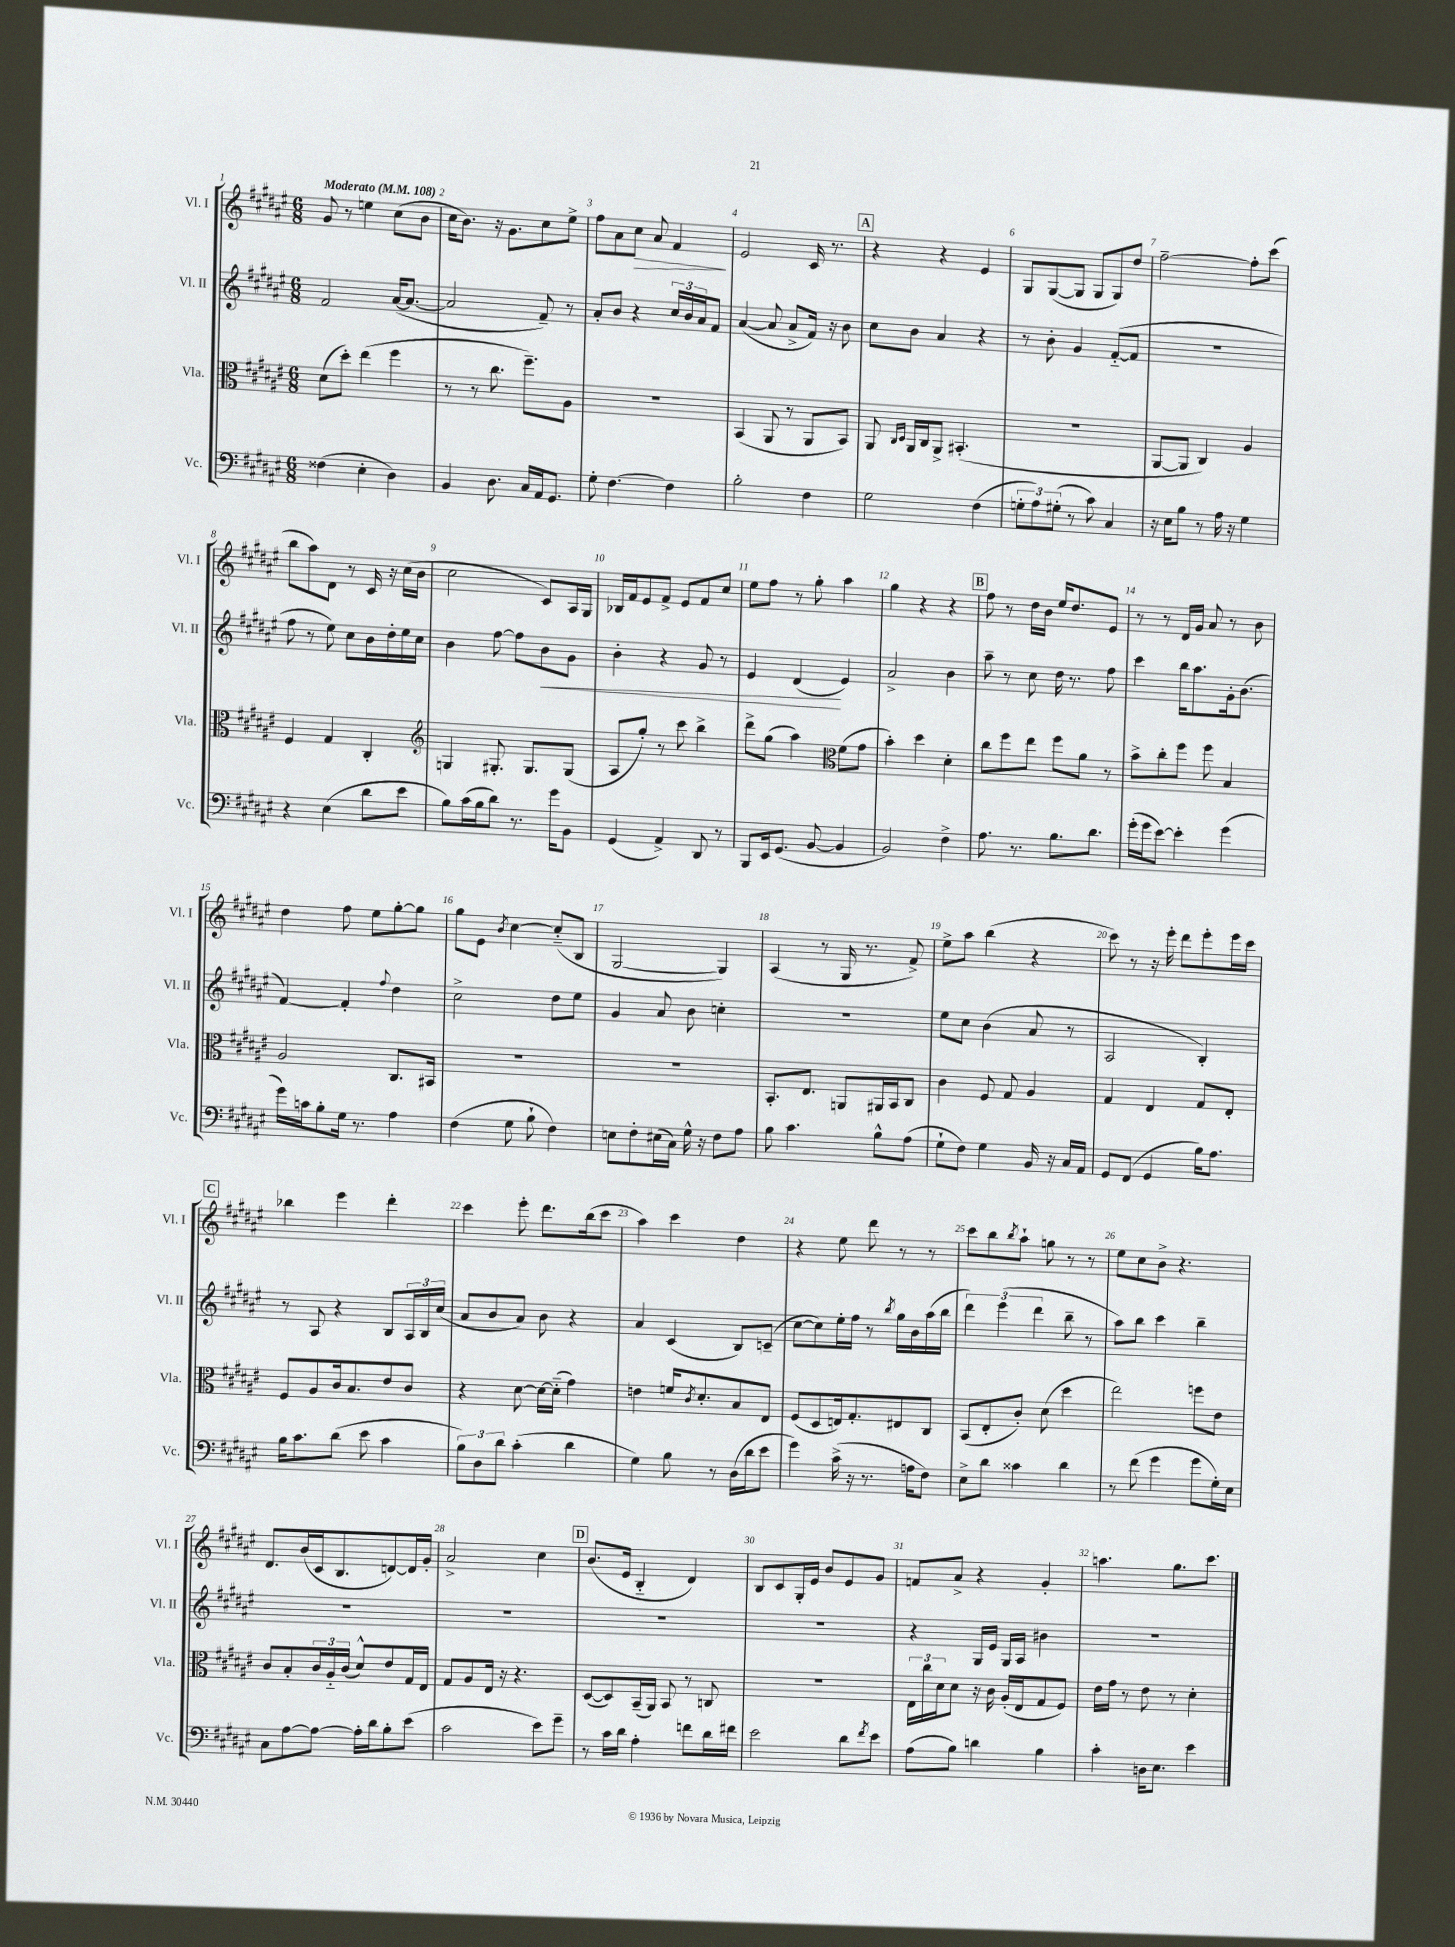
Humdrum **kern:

**kern	**kern	**kern	**kern
*staff4	*staff3	*staff2	*staff1
*clefF4	*clefC3	*clefG2	*clefG2
*k[f#c#g#d#a#e#]	*k[f#c#g#d#a#e#]	*k[f#c#g#d#a#e#]	*k[f#c#g#d#a#e#]
*M6/8	*M6/8	*M6/8	*M6/8
*MM108	*MM108	*MM108	*MM108
(4F##\	(8d#\L	2f#/	8g#/
.	8dd#'\J)	.	8r
4E#'\	(4ee#\	.	4ee\
4D#\)	4ff#\	([16a#/LK	(8cc#\L
.	.	8.a#/_J	.
.	.	.	8b\J
=	=	=	=
4BB/	8r	2a#/]	16cc#\LK
.	.	.	8.b\J)
.	8r	.	.
8.D#\	8.cc#\	.	16r
.	.	.	8.g#\L
16C#/LL	8.ff#~\L)	.	.
16AA#/J	.	8f#~/)	8cc#\
8.GG#/J	.	.	.
.	8A#\J	8r	8ee#^\J
=	=	=	=
8G#'\	2.r	8a#'/L	8ff#\L
[4.F#\	.	8b/J	8a#\
.	.	4r	8cc#\J
.	.	.	8a#/
4F#\]	.	24cc#/LL	4f#/
.	.	24b/	.
.	.	24a#/J	.
.	.	8f#/J	.
=	=	=	=
2B'\	(4BB/	([4a#/	2e#/
.	8AA#/	8a#/]	.
.	8r	8a#^/L	.
4F#\	8AA#/L	16f#/Jk)	16c#/
.	.	16r	8.r
.	8BB/J)	8b\	.
=	=	=	=
2G#\	8AA#/	8cc#\L	4r
.	16qqC#/LL	.	.
.	16qqD#/JJ	.	.
.	16AA#/LL	8b\J	.
.	16C#/J	.	.
.	8AA#^/J	4a#/	4r
.	(4.BB#'/	.	.
(4F#\	.	4r	4e#/
=	=	=	=
12G'\L	2.r	8r	8G#/L
12A#\)	.	.	.
.	.	8b'\	([8G#/
(12G#'\J	.	.	.
8r	.	4g#/	8G#/]J
8c#\)	.	.	8G#/L
4C#/	.	([8f#'~/L	8G#/)
.	.	8f#/]J	8dd#/J
=	=	=	=
16r	[8AA#/L	2.r	[2ff#~\
16E#\LK	.	.	.
8B\J	8AA#/]J	.	.
8r	4C#/)	.	.
16A#\	.	.	.
16r	.	.	.
4G#\	4A#/	.	8ff#'\]L
.	.	.	(8ccc#\J
=	=	=	=
4r	4F#/	8ff#\	8bb\L
.	.	8r	8aa#\)
(4E#\	4G#/	8ee#\)	8d#\J
.	.	8cc#\L	8r
8d#\L	4C#'/	16b\L	16c#/
.	.	16dd#'\	16r
8e#\J	.	16ee#\	(16cc#\LL
.	.	16cc#\JJ	16b\JJ
=	=	=	=
*	*clefG2	*	*
8B\L)	4G/	4b\	2cc#\
(16c#\L	.	.	.
16B\J	.	.	.
8d#\J)	8.G#'/	[8ff#\	.
8.r	.	8ff#\]L	.
.	8.G#/L	.	.
.	.	8b\	8c#/L)
16g#\LK	.	.	.
8BB\J	(8G#/J	8g#\J	16A#/L
.	.	.	16G#/JJ
=	=	=	=
(4GG#/	8A#/L	4b'\	16B-/LL
.	.	.	16f#/J
.	8gg#'/J)	.	8e#/
4AA#^/)	8r	4r	8f#^/J
.	8ccc#\	.	8e#/L
8DD#/	4bb^\	8g#/	8f#/
8r	.	8r	8cc#/J
=	=	=	=
8BBB/L	8ddd#^\L	4e#/	8ee#\L
16EE#/k	(8gg#\J	.	8ff#\J
(8.GG#/J	.	.	.
.	4aa#\)	(4d#/	8r
[8BB/	.	.	8gg#'\
*	*clefC3	*	*
4BB/]	(8f#\L	4e#/)	4aa#\
.	8g#\J	.	.
=	=	=	=
2BB/)	4b'\)	2a#^/	4gg#\
.	4dd#\	.	4r
4F#^\	4d#'\	4b\	4r
=	=	=	=
8.A#\	8cc#\L	8aa#~\	8ff#\
.	8ff#\	8r	8r
8.r	.	.	.
.	8ee#\J	8cc#\	16dd#\LL
.	.	.	16b\JJ
8.B\L	8ff#\L	16dd#\	16ee#/LK
.	.	8.r	8.dd#/
.	8a#\J	.	.
8.d#\J	.	.	.
.	8r	8ff#\	8e#/J
=	=	=	=
(16g#'\LL	8b^\L	4ccc#\	8r
16g#\J	.	.	.
[8e#\J)	8cc#'\	.	8r
4e#'\]	8ff#\J	16bb\LK	16d#/LL
.	.	8.aa#\	16g#/JJ
.	8ff#\	.	8a#/
(4g#\	4B/	16g#'\k	8r
.	.	(8.b\J	.
.	.	.	8b\
=	=	=	=
16g#\LL)	2A#/	[4f#/)	4dd#\
16c\J	.	.	.
8B'\	.	.	.
16G#\Jk	.	4f#'/]	8ff#\
8.r	.	.	.
.	.	.	8ee#\L
.	.	8qqff#/	.
4A#\	8.C#/L	4dd#\	[8gg#'\
.	.	.	8gg#\]J
.	16BB#/Jk	.	.
=	=	=	=
(4F#\	2.r	2cc#^\	8gg#\L
.	.	.	8e#\J
.	.	.	8qb/
8G#\	.	.	[4cc#\
8B`\	.	.	.
4F#\)	.	8dd#\L	(8cc#'~/]L
.	.	8ee#\J	8B/J
=	=	=	=
8E\L	2.r	4g#/	[2G#/
8F#'\	.	.	.
(16E#\L	.	8a#/	.
16C#\JJ)	.	.	.
16G#^^\	.	8b\	.
16r	.	.	.
8F#\L	.	4cc'\	4G#/])
8A#\J	.	.	.
=	=	=	=
8B\	8.BB'/L	2.r	(4A#/
4.c#\	.	.	.
.	8.E#/J	.	.
.	.	.	8r
.	8AA/L	.	16G#/
.	.	.	8.r
8B^^\L	16AA#/L	.	.
.	16BB/J	.	.
(8A#\J	8C#/J	.	8f#^/)
=	=	=	=
8G#`\L	4c#\	8ee#\L	8ee#^\L
8F#\J)	.	8cc#\J	8aa#\J
4G#\	8F#/	(4b\	(4bb\
.	8G#/	.	.
16BB/	4A#/	8a#/	4r
16r	.	.	.
16C#/LL	.	8r	.
16AA#/JJ	.	.	.
=	=	=	=
8GG#/L	4G#/	2A#/	8ccc#\)
(8FF#/J	.	.	8r
4GG#/	4E#/	.	16r
.	.	.	16eee#'\
.	.	.	8ddd#\L
16B\LK)	8G#/L	4B'/)	8eee#'\
8.A#\J	.	.	.
.	8E#'/J	.	16eee#\L
.	.	.	16ccc#\JJ
=	=	=	=
16B\LK	8F#/L	8r	4bb-\
8.c#\	.	.	.
.	8A#/	8A#/	.
(8d#\J	16c#/k	4r	4eee#\
.	8.B/	.	.
8e#\	.	.	.
4c#\	8e#/	8B/L	4ddd#'\
.	8c#/J	24A#/L	.
.	.	24B/	.
.	.	(24cc#/JJ	.
=	=	=	=
12B\L)	4r	8a#/L	4ccc#\
12D#\	.	.	.
.	.	8b/	.
12d#\J	.	.	.
(4c#'\	[8d#\	8a#/J)	8eee#'\
.	16d#\_LL	8b\	8.ddd#\L
.	(16d#'~\]JJ	.	.
4d#\	4g#\)	4r	.
.	.	.	(16bb\k
.	.	.	8ccc#\J
=	=	=	=
4G#\)	4e\	4a#/	4aa#\)
8B\	16f/LK	(4c#/	4ccc#\
.	8qc#/	.	.
.	8.d#'/	.	.
8r	.	.	.
(16D#\LL	8B/	8B/L)	4dd#\
16d#\J	.	.	.
8e#\J	8E#/J	(8c~/J	.
=	=	=	=
4g#\)	(8F#/L	[8cc#\L	4r
.	8D#/	8cc#\])	.
(16c#^\	16E/k)	16ee#'\L	8ee#\
16r	8.G#'/	16ff#\JJ	.
8.r	.	8r	8ddd#\
.	.	8qbb/	.
.	8E#/	16gg#\LL	8r
16A\LK	.	16b\	.
8F#\J)	8C#/J	(16aa#\	8r
.	.	16bb\JJ	.
=	=	=	=
8E#^\L	(8BB/L	6ddd#\)	8ccc#\L
8d#\J	8E#'/	.	8bb\
.	.	(6eee#\	.
.	.	.	8qbb/
4c##\	8c#'/J)	.	8aa#`\J
.	.	6ddd#\	.
.	(8d#\	.	8gg\
4d#\	4dd#\	8bb~\	8r
.	.	8r	8r
=	=	=	=
8r	2ee#\)	8aa#\L)	8ee#\L
(8f#\	.	8bb\J	8cc#\
4g#\	.	4ccc#\	8b^\J
.	.	.	4.r
8g#\L	8ff\L	4bb~\	.
16G#'\L)	8e#\J	.	.
16E#\JJ	.	.	.
=	=	=	=
8C#\L	8c#/L	2.r	8.d#/L
[8A#\	8B'/	.	.
.	.	.	(16b/L
8A#\_J	24c#/L	.	16c#/J
.	24A#'~/	.	.
.	.	.	8.B/
.	(24c#/JJ	.	.
16A#'\]LL	8d#^^/L)	.	.
16d#\J	.	.	.
8B'\	8e#/	.	[8d/)
(8e#\J	16G#/L	.	16d/]L
.	16E#/JJ	.	16g#'/JJ
=	=	=	=
2c#\	8G#/L	2.r	2a#^/
.	8A#/	.	.
.	16E#/Jk	.	.
.	16r	.	.
.	4.r	.	.
8e#\L)	.	.	4cc#\
8g#~\J	.	.	.
=	=	=	=
8r	([8D#/L	2.r	(8.b/L
16c#\LL	8D#/])	.	.
16d#\JJ	.	.	16e#/Jk
4A#'\	(16BB~/L	.	4B'~/
.	16AA#/JJ)	.	.
.	8BB/	.	.
8f\L	8r	.	4d#/)
16d#\L	8C/	.	.
16f#\JJ	.	.	.
=	=	=	=
2e#\	2.r	2.r	8B/L
.	.	.	8c#/
.	.	.	16G#'/L
.	.	.	16e#/JJ
.	.	.	8b/L
8d#\L	.	.	8e#/
8qf#/	.	.	.
8e#\J	.	.	8g#/J
=	=	=	=
(8A#\L	24E#\LL	4r	8f/L
.	24cc#\	.	.
.	24d#\J	.	.
8B\J)	8d#\J	.	8a#^/J
4d\	16r	16G#/LL	4r
.	16c#\	16e#/JJ	.
.	(16A#'/LL	16G#/LL	.
.	16E#/J	16A#/JJ	.
4B\	8G#/	4b#\	4g#'/
.	8F#/J)	.	.
=	=	=	=
4c#'\	16e#\LL	2.r	4.aa\
.	16g#\JJ	.	.
.	8r	.	.
16D\LK	8e#\	.	.
8.E#\J	.	.	.
.	8r	.	8.gg#\L
4e#\	4d#'\	.	.
.	.	.	8.ccc#\J
==	==	==	==
*-	*-	*-	*-
